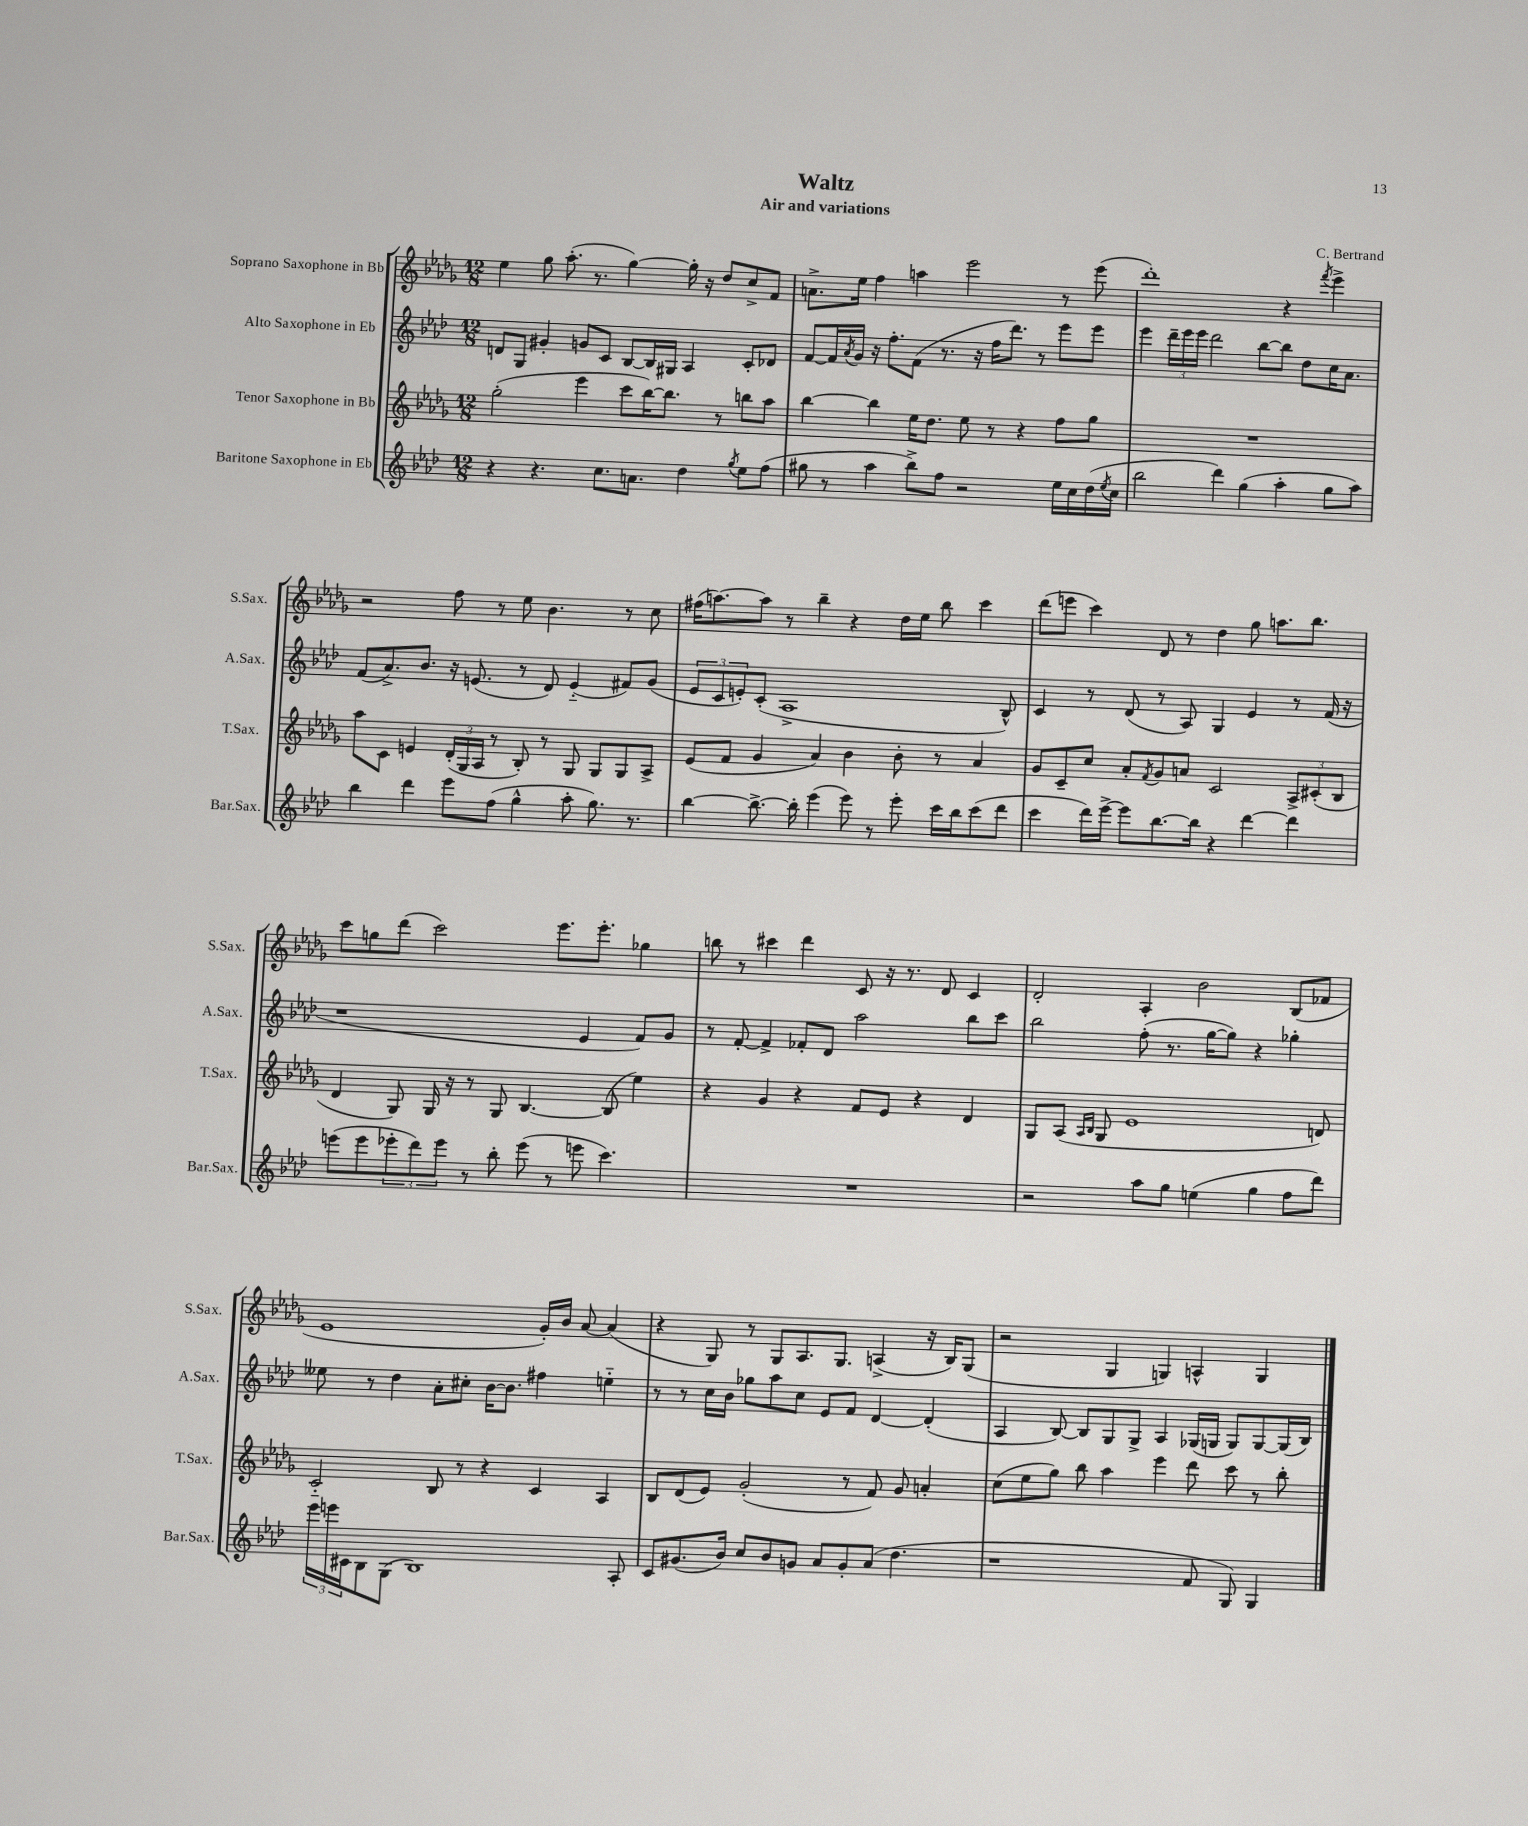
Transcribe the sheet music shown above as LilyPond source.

\header { title = "Waltz" composer = "C. Bertrand" subtitle = "Air and variations" }
<<
\new StaffGroup <<
\new Staff = "s0" \with { instrumentName = "Soprano Saxophone in Bb" shortInstrumentName = "S.Sax." } {
    \clef treble \key des \major \numericTimeSignature \time 12/8
    ees''4 ges''8 aes''8.-.( r8. ges''4~) ges''16-. r16 des''8 c''8-> f'8 |
    a'8.-> ees''16 f''4 a''4 ees'''2 r8 ees'''8( |
    des'''1-.) r4 \acciaccatura { f'''8 } ees'''4-> |
    r2 f''8 r8 ees''8 bes'4. r8 c''8 |
    fis''16( a''8.~) a''8 r8 bes''4-- r4 des''16 ees''16 bes''8 c'''4 |
    des'''8( e'''8 c'''4) des'8 r8 des''4 ges''8 a''8. bes''8. |
    c'''8 g''8 des'''8( c'''2) ees'''8. ees'''8.-. ges''4 |
    b''8 r8 cis'''4 des'''4 c'8 r16 r8. des'8 c'4 |
    des'2-. aes4-. bes'2 bes8( fes'8 |
    ees'1 ges'16-.) bes'16 aes'8~ aes'4( |
    r4 ges8) r8 ges8 aes8. ges8. a4->( r16 bes16) ges8( |
    r2 ges4 g4) a4-^ g4 \bar "|." |
}
\new Staff = "s1" \with { instrumentName = "Alto Saxophone in Eb" shortInstrumentName = "A.Sax." } {
    \clef treble \key aes \major \numericTimeSignature \time 12/8
    d'8 g8 gis'4-. g'8 c'8 bes8~ bes16 gis16 aes4 c'8-. des'8 |
    f'8~ f'16 \acciaccatura { aes'8 } g'16 r16 f''8.-. f'8( r8. r16 f''16 des'''8.) r8 ees'''8 ees'''8 |
    ees'''4 \tuplet 3/2 { des'''16-- ees'''16 ees'''16 } des'''2 bes''8~ bes''8 des''8 c''16 aes'8. |
    f'8( aes'8.->) bes'8. r16 e'8.( r8 des'8) e'4-_( fis'8) g'8( |
    \tuplet 3/2 { ees'8 c'8 e'8-.) } c'8-.( aes1-> bes8-^) |
    c'4 r8 des'8( r8 aes8) g4 ees'4 r8 f'16( r16 |
    r1 ees'4 f'8) g'8 |
    r8 f'8~-. f'4-> fes'8-. des'8 aes''2 bes''8 c'''8 |
    bes''2 f''8-.( r8. g''16~ g''8) r4 ges''4-. |
    eeses''8 r8 des''4 aes'8-. cis''8-. bes'16~ bes'8. fis''4 e''4-_ |
    r8 r8 c''16 bes'16 ges''8 aes''8 c''8 ees'8 f'8 des'4~ des'4-.( |
    aes4 bes8~) bes8 g8 g8-> aes4 ges16( g16 g8) g8~ g16( bes16) \bar "|." |
}
\new Staff = "s2" \with { instrumentName = "Tenor Saxophone in Bb" shortInstrumentName = "T.Sax." } {
    \clef treble \key des \major \numericTimeSignature \time 12/8
    ges''2-.( ees'''4 c'''8 bes''16~) bes''8. r8 b''8 aes''8 |
    bes''4~ bes''4 ees''16 des''8. ees''8 r8 r4 f''8 ges''8 |
    R1. |
    aes''8 c'8 e'4 \tuplet 3/2 { des'16-.( ges16 aes16 } r8 bes8-.) r8 ges8 ges8 ges8 aes8-> |
    ees'8( f'8 ges'4 aes'4) bes'4 bes'8-. r8 aes'4 |
    ges'8 c'8-- c''8 aes'8-. \acciaccatura { f'8 } ges'8 a'8 c'2 \tuplet 3/2 { aes8-> cis'8-.( bes8 } |
    des'4 ges8) ges16 r16 r8 ges8 bes4.~ bes8( ees''4) |
    r4 ges'4 r4 f'8 ees'8 r4 des'4 |
    ges8 aes8( \grace { aes16 bes16 } ges8 ees'1 d'8) |
    c'2-_ bes8 r8 r4 c'4 aes4 |
    bes8 des'8( ees'8) ges'2-.( r8 f'8) ges'8 a'4-. |
    c''8( ees''8 ges''8) bes''8 aes''4 ees'''4 des'''8 c'''8 r8 bes''8-. \bar "|." |
}
\new Staff = "s3" \with { instrumentName = "Baritone Saxophone in Eb" shortInstrumentName = "Bar.Sax." } {
    \clef treble \key aes \major \numericTimeSignature \time 12/8
    r4 r4. c''8. a'8. des''4 \acciaccatura { g''8 } ees''8 f''8( |
    gis''8 r8 aes''4 bes''8->) f''8 r2 ees''16 c''16 des''16( \acciaccatura { ees''8 } c''16 |
    bes''2 des'''4) g''4( aes''4-. g''8 aes''8) |
    bes''4 des'''4 ees'''8 f''8( g''4-^ aes''8-. g''8.) r8. |
    bes''4~ bes''8.~-> bes''16-. ees'''4( ees'''8) r8 ees'''8-. c'''16 bes''16 c'''8( des'''8 |
    c'''4 des'''16) ees'''16~-> ees'''8 bes''8.~ bes''16 r4 des'''4~ des'''4 |
    e'''8( e'''8 \tuplet 3/2 { ees'''8-. des'''8) ees'''8 } r8 bes''8-. ees'''8( r8 e'''8 c'''4.) |
    R1. |
    r2 aes''8 g''8 e''4( g''4 f''8 des'''8) |
    \tuplet 3/2 { ees'''16 e'''16 cis'16 } bes8 g8( bes1) aes8-. |
    c'8 gis'8.( bes'16) c''8 bes'8 g'8 aes'8 g'8-. aes'8( des''4. |
    r1 f'8 g8) g4 \bar "|." |
}
>>
>>
\layout { \context { \Score \remove "Bar_number_engraver" } }
